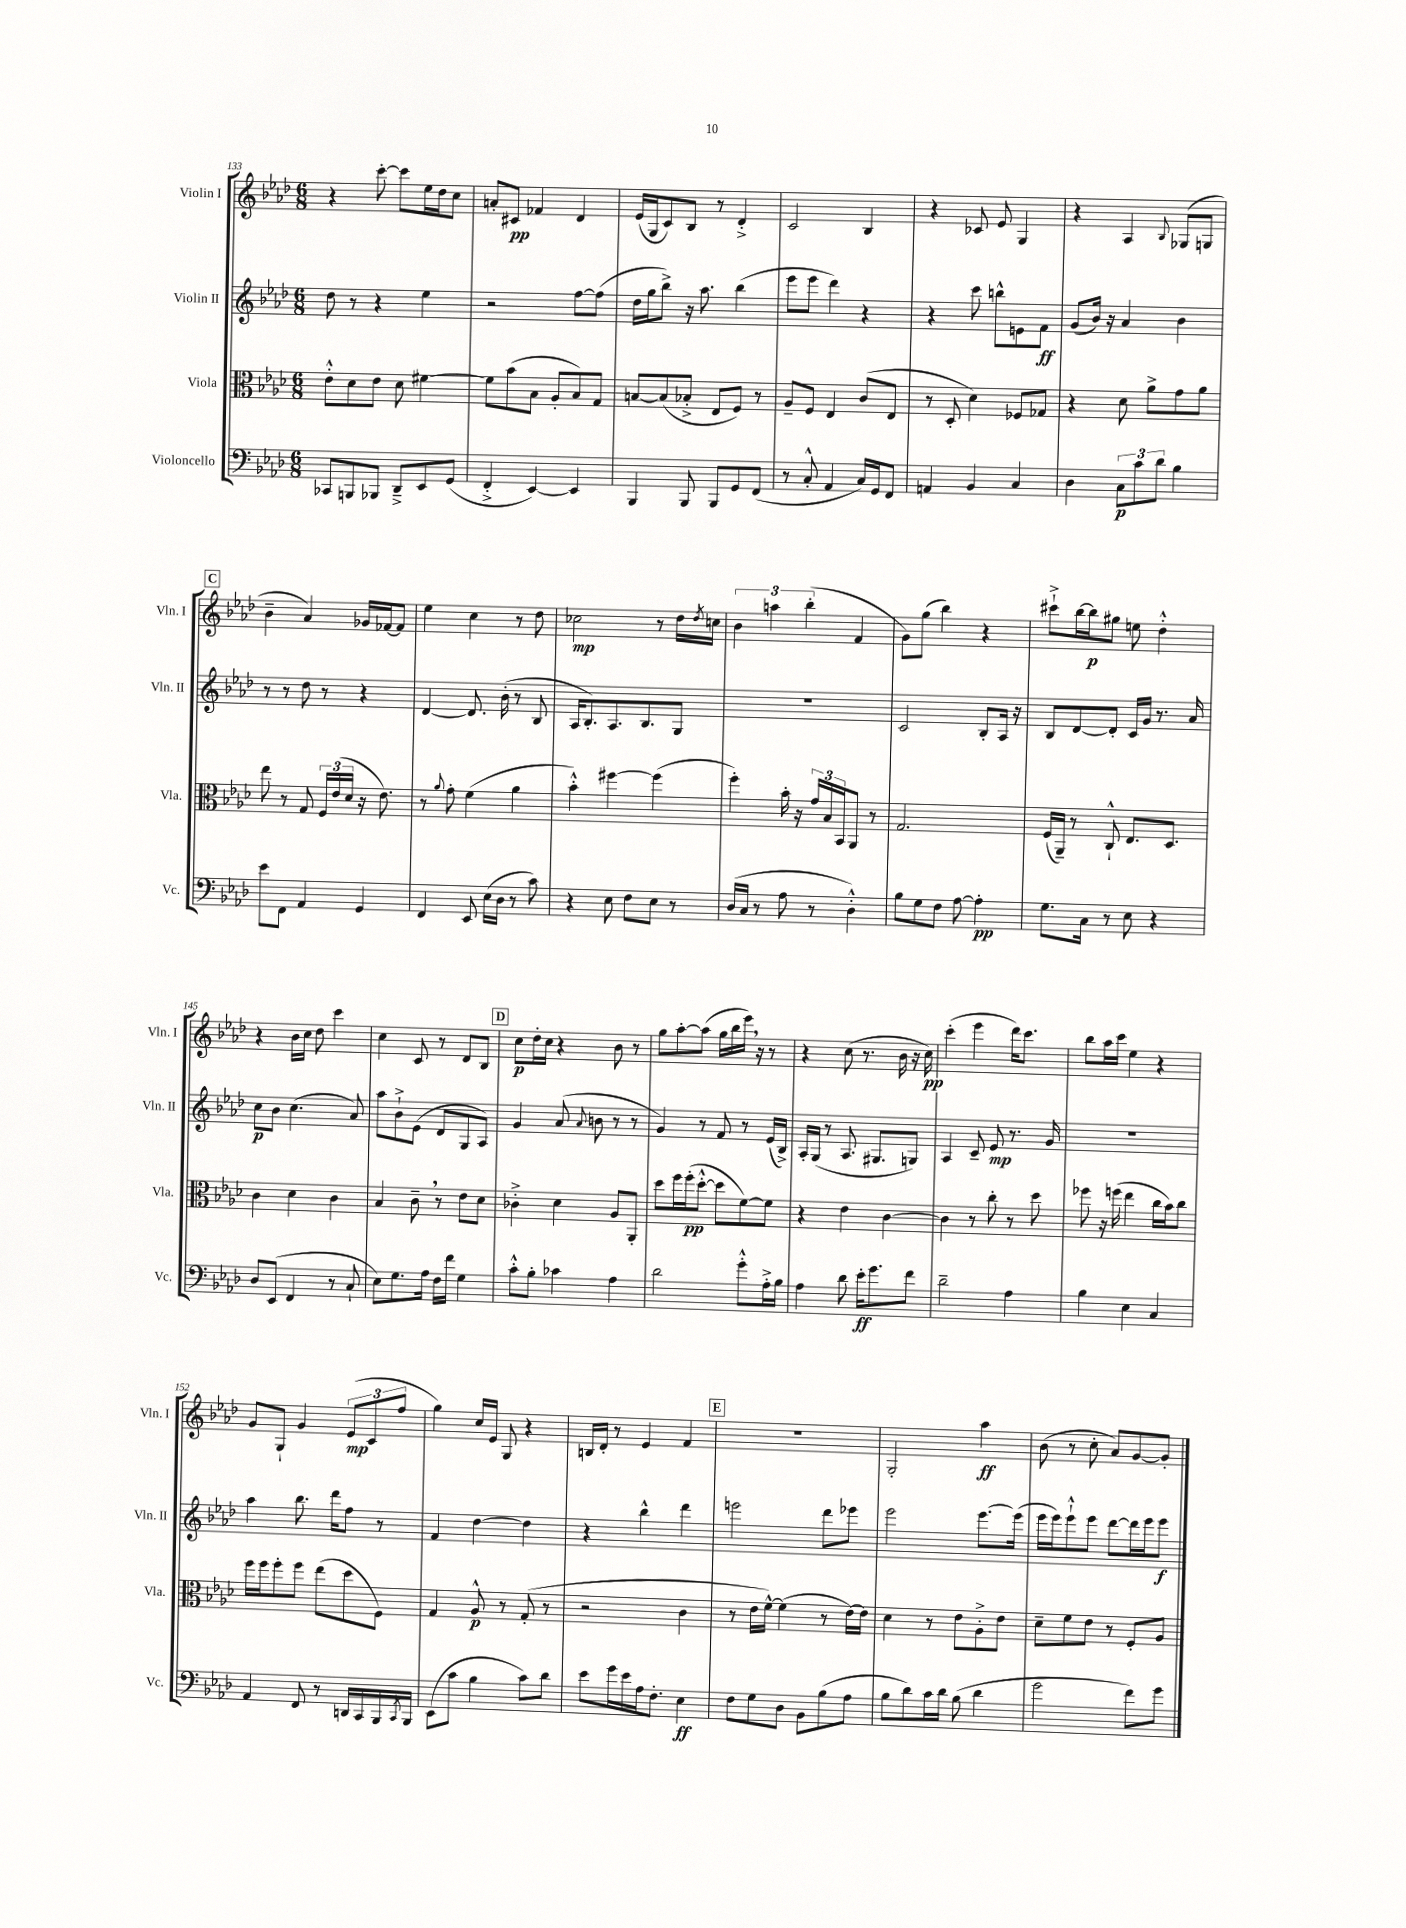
<<
\new StaffGroup <<
\new Staff = "s0" \with { instrumentName = "Violin I" shortInstrumentName = "Vln. I" } {
    \clef treble \key aes \major \numericTimeSignature \time 6/8
    r4 c'''8~-. c'''8 ees''16 des''16 c''8 |
    a'8-. cis'8\pp fes'4 des'4 |
    ees'16( g16 c'8) bes8 r8 des'4-.-> |
    c'2 bes4 |
    r4 ces'8 ees'8 g4 |
    r4 aes4 \appoggiatura { bes8 } ges8( g8 |
    \mark \markup { \box "C" } bes'4-- aes'4) ges'16 fes'16~ fes'8 |
    ees''4 c''4 r8 des''8 |
    ces''2\mp r8 des''16 \acciaccatura { des''8 } c''16 |
    \tuplet 3/2 { bes'4 a''4 bes''4-.( } f'4 |
    g'8) g''8( bes''4) r4 |
    cis'''8-!-> bes''16~ bes''16\p gis''8 e''8 des''4-.-^ |
    r4 bes'16 c''16 des''8 c'''4 |
    c''4 c'8 r8 des'8 bes8 |
    \mark \markup { \box "D" } c''8\p des''16-. c''16 r4 bes'8 r8 |
    g''8 aes''8~-. aes''8( g''16 bes''16 ees'''16) \breathe r16 r8 |
    r4 c''8( r8. bes'16 r16 c''16\pp) |
    c'''4-.( ees'''4 des'''16) c'''8. |
    bes''8 aes''16 c'''16 ees''4 r4 |
    g'8 g8-! g'4 \tuplet 3/2 { ees'8\mp( c'8 f''8 } |
    g''4) c''16 ees'16 g8 r4 |
    b16 des'16-. r8 ees'4 f'4 |
    \mark \markup { \box "E" } R2. |
    g2-. aes''4\ff |
    bes'8( r8 c''8-. aes'8) g'8~ g'8-. \bar "|." |
}
\new Staff = "s1" \with { instrumentName = "Violin II" shortInstrumentName = "Vln. II" } {
    \clef treble \key aes \major \numericTimeSignature \time 6/8
    des''8 r8 r4 ees''4 |
    r2 f''8~ f''8( |
    des''16 g''16 bes''8->) r16 aes''8. bes''4( |
    ees'''8 ees'''8 des'''4) r4 |
    r4 c'''8 b''8-^ e'8 f'8\ff |
    g'8( bes'16) r16 aes'4 bes'4 |
    \mark \markup { \box "C" } r8 r8 des''8 r8 r4 |
    des'4~ des'8. bes'16-.( r8 bes8 |
    aes16 bes8.-.) aes8. bes8. g8 |
    R2. |
    c'2 bes8-. aes16 r16 |
    bes8 des'8~ des'8-. c'16 g'16 r8. aes'16 |
    c''8\p bes'8 c''4.( aes'8) |
    aes''8 bes'8-!-> ees'8( des'8 g8 aes8) |
    \mark \markup { \box "D" } g'4 aes'8( \appoggiatura { aes'8 } b'8 r8 r8 |
    g'4) r8 f'8 r8 ees'16( bes16->) |
    aes16-. g16( r8 aes8. gis8. g8) |
    aes4 c'8-- ees'8\mp r8. g'16 |
    R2. |
    aes''4 bes''8. des'''16 f''8 r8 |
    f'4 des''4~ des''4 |
    r4 bes''4-^ des'''4 |
    \mark \markup { \box "E" } e'''2 des'''8 ees'''8 |
    ees'''2 ees'''8.~ ees'''16( |
    ees'''16 ees'''16) ees'''8-!-^ ees'''8 des'''8~ des'''16 ees'''16 ees'''8\f \bar "|." |
}
\new Staff = "s2" \with { instrumentName = "Viola" shortInstrumentName = "Vla." } {
    \clef alto \key aes \major \numericTimeSignature \time 6/8
    ees'8-.-^ des'8 ees'8 des'8 fis'4~ |
    fis'8 bes'8( bes8 aes8-. bes8) g8 |
    b8~ b8( bes8-.-> ees8 f8) r8 |
    aes8-- f8 ees4 c'8( ees8 |
    r8 des8-. des'4) fes8 ges8 |
    r4 des'8 aes'8-> g'8 aes'8 |
    \mark \markup { \box "C" } ees''8 r8 g8 \tuplet 3/2 { f16 ees'16( des'16 } r16 ees'8.) |
    r8 \appoggiatura { aes'8 } g'8-. f'4( aes'4 |
    bes'4-.-^) fis''4~ fis''4( |
    f''4-.) bes'16-. r16 \tuplet 3/2 { g'16 bes16 bes,16 } aes,8 r8 |
    g2. |
    f16( aes,16--) r8 c8-!-^ ees8. des8. |
    c'4 des'4 c'4 |
    bes4 c'8-- \breathe r8 ees'8 des'8 |
    \mark \markup { \box "D" } ces'4-.-> des'4 aes8 aes,8-. |
    des''8 f''16 f''16-.\pp( des''8~-.-^ des''8 f'8~) f'8 |
    r4 ees'4 c'4~ |
    c'4 r8 c''8-. r8 des''8 |
    fes''8 r16 f''16( ees''4 c''16 bes'16) c''8 |
    f''16 f''16 f''8-. f''8 ees''8( des''8 f8) |
    g4 aes8-^\p r8 g8-.( r8 |
    r2 c'4 |
    \mark \markup { \box "E" } r8 ees'16 f'16~-^) f'4( r8 ees'16~) ees'16 |
    des'4 r8 ees'8 aes8-.-> ees'8 |
    des'8-- f'8 ees'8 r8 f8-. aes8 \bar "|." |
}
\new Staff = "s3" \with { instrumentName = "Violoncello" shortInstrumentName = "Vc." } {
    \clef bass \key aes \major \numericTimeSignature \time 6/8
    ces,8 b,,8 bes,,8 des,8---> ees,8 g,8( |
    f,4-.-> ees,4~) ees,4 |
    bes,,4 bes,,8 bes,,8 g,8 f,8( |
    r8 c8-.-^ aes,4 c16) g,16 f,8 |
    a,4 bes,4 c4 |
    des4 \tuplet 3/2 { c8\p c'8 des'8 } bes4 |
    \mark \markup { \box "C" } ees'8 f,8 aes,4 g,4 |
    f,4 ees,8 ees16( des16 r8 c'8) |
    r4 ees8 f8 ees8 r8 |
    des16( c16 r8 aes8 r8 des4-.-^) |
    bes8 g8 f8 aes8~ aes4-.\pp |
    g8. c16 r8 ees8 r4 |
    des8 ees,8( f,4 r8 c8-! |
    ees8) g8. aes16 f16 f'16 g4 |
    \mark \markup { \box "D" } c'8-.-^ bes8-. ces'4 aes4 |
    des'2 g'8-.-^ aes16-.-> bes16 |
    aes4 des'8 ees'16-.\ff g'8. f'8 |
    des'2-- aes4 |
    bes4 ees4 c4 |
    aes,4 f,8 r8 d,16 c,16 bes,,16 \acciaccatura { c,8 } bes,,16 |
    ees,8( c'8 bes4 c'8) des'8 |
    ees'8 g'16 ees'16 aes16 f8.-. ees4\ff |
    \mark \markup { \box "E" } f8 g8 des8 bes,8 bes8( aes8 |
    bes8 des'8) c'16 des'16 bes8( des'4 |
    g'2 f'8) g'8 \bar "|." |
}
>>
>>
\layout { \context { \Score currentBarNumber = #133 } }
